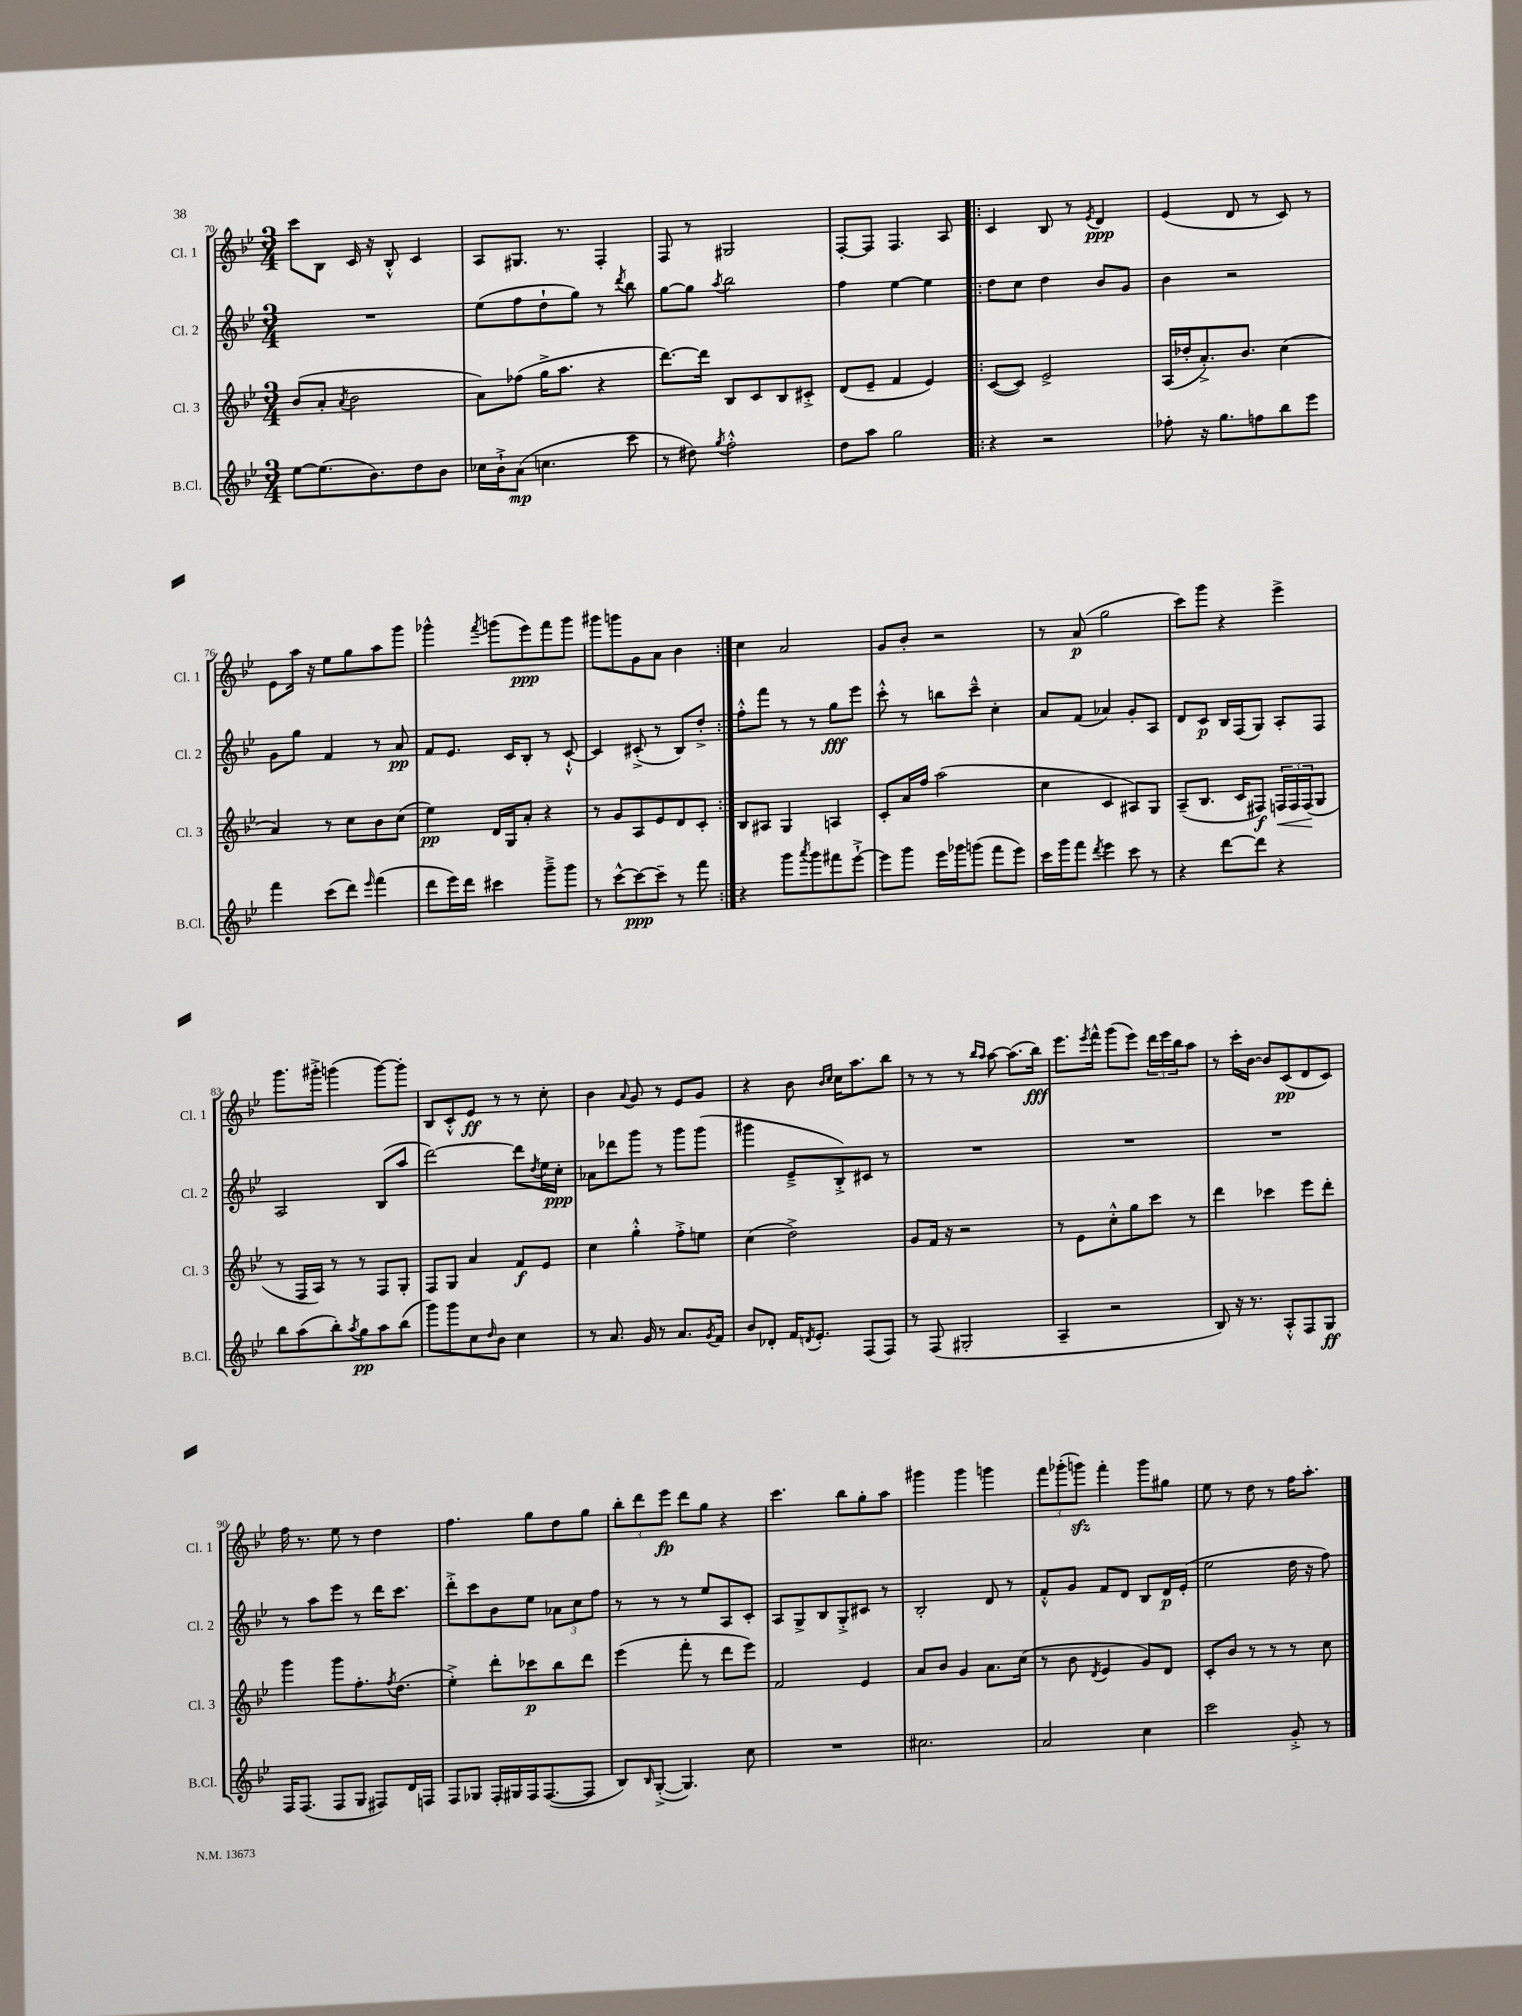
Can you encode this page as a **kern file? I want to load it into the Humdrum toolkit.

**kern	**kern	**kern	**kern
*staff4	*staff3	*staff2	*staff1
*clefG2	*clefG2	*clefG2	*clefG2
*k[b-e-]	*k[b-e-]	*k[b-e-]	*k[b-e-]
*M3/4	*M3/4	*M3/4	*M3/4
[8ee-	(8b-	2.r	8ccc
(8.ee-]	8a'	.	8B-
.	8qa	.	.
.	2b-	.	16c
8.b-)	.	.	16r
.	.	.	8B-'^^
8dd	.	.	4c
8b-	.	.	.
=	=	=	=
16cc-	8a)	(8ee-	8A
16b-`^	.	.	.
(8a	(8ff-	8ff	8.G#
4.cc	16gg^	8dd`	.
.	8.aa	.	8.r
.	.	8gg)	.
.	4r	8r	4F'
.	.	8qddd	.
8ccc	.	8bb-	.
=	=	=	=
8r	[8.ddd)	[8gg	8F
8dd#)	.	8gg]	8r
.	16ddd]	.	.
8qgg	.	8qaa	.
2ff'^^	8B-	2bb-	2G#
.	8c	.	.
.	8B-	.	.
.	8c#'^	.	.
=	=	=	=
8dd	(8d	4ff	[8F'
8aa	8e-~	.	8F]
2gg	4f	[4ee-	4.F
.	4e-)	4ee-]	.
.	.	.	8A
=!|:	=!|:	=!|:	=!|:
4r	([8c	8dd	4c
.	8c])	8cc	.
2r	2e-^	4dd	8B-
.	.	.	8r
.	.	.	8qe-
.	.	8b-	4d
.	.	8g	.
=	=	=	=
8ff-'	(16A	4b-	(4e-
.	16dd-'	.	.
16r	8.a'^)	.	.
8.gg	.	.	.
.	.	2r	8d
.	8.b-	.	.
8ff	.	.	8r
8bb-	(4cc	.	8c)
8eee-	.	.	8r
=	=	=	=
4fff	4a)	8g	8e-
.	.	8gg	16aa
.	.	.	16r
(8ccc	8r	4f	8ee-
8ddd)	8cc	.	8gg
16qqeee-	.	.	.
(4fff	8b-	8r	8aa
.	(8cc	8a	8ggg
=	=	=	=
8ddd	4ee-)	8f	4ggg-^^
16eee-)	.	8.e-	.
16ddd	.	.	.
.	.	.	8qfff
4ccc#	16d	.	(8ggg
.	16G	16c	.
.	8a'	8B-'	8eee-)
8ggg~^	4r	8r	8fff
8ggg	.	[8c`^^	8ggg
=	=	=	=
8r	8r	4c]	8ggg#
[8ccc^^	8g	.	8ggg
8ccc_	8A	(8c#'^	8g
8ccc~]	8e-	8r	8a
8r	8d	8B-)	4b-
8fff	8c'	8dd'^	.
=:|!	=:|!	=:|!	=:|!
4r	8B-	8ff'^^	4cc
.	8A#	8fff	.
8ggg	4G	8r	2a
8qaaa	.	.	.
8ggg	.	8r	.
8fff#	4A	8gg	.
[8eee-`^	.	8eee-	.
=	=	=	=
8eee-]	8c'	8ccc'^^	8g
8ggg	16a	8r	8b-'
.	16ff	.	.
16eee-	(2aa	8bb	2r
16ggg-	.	.	.
(8ggg	.	8ccc~^^	.
8fff	.	4cc'	.
8eee-)	.	.	.
=	=	=	=
16ccc	4cc	8a	8r
16ggg	.	.	.
8fff	.	(8f	(8a
8qddd	.	.	.
4eee-	4c	4a-)	2gg
8ccc	8A#)	8g'	.
8r	8G	8A	.
=	=	=	=
4r	(8A~	8d	8ccc)
.	8.B-	8c	8ggg
[8ddd	.	16B-	4r
.	16c	(16F	.
8ddd]	8F#)	8G)	.
4r	24F	8A'	4eee-^
.	24F	.	.
.	(24F	.	.
.	8G	8F	.
=	=	=	=
8bb-	8r	2A	8.ggg
(8aa	16F	.	.
.	16A)	.	16ggg#'^
8bb-')	8r	.	(4ggg
8qaa	.	.	.
8gg	8r	.	.
8aa	8F	(8B-	[8ggg)
(8bb-	8G'	8aa	8ggg']
=	=	=	=
8ggg)	8F	[2ddd)	8B-
8ggg	8G	.	8c'^^
8cc	4a	.	8e-
16qqdd	.	.	.
8b-	.	.	8r
4cc	8f	8ddd]	8r
.	.	8qdd	.
.	8e-	16ee-	8cc'
.	.	16cc'	.
=	=	=	=
8r	4cc	8a-	4b-
8.a	.	8ddd-	.
.	.	.	8qqa
.	4gg'^^	8ggg	8g
16g	.	.	.
8r	.	8r	8r
8.a	8ff'^	8ggg	8e-
.	8ee	(8ggg	8g
8qg	.	.	.
16f	.	.	.
=	=	=	=
8b-	(4cc	4ggg#	4r
8d-'	.	.	.
16f	2dd^)	8e-~^	8b-
8qd	.	.	.
8.e-'	.	.	.
.	.	.	16qqb-
.	.	.	16qqcc
.	.	8B-'^)	16cc
.	.	.	8.aa
(8F	.	8c#	.
8F)	.	8r	8bb-
=	=	=	=
8r	8g	2.r	8r
(8F	16f	.	8r
.	16r	.	.
2G#'	2r	.	8r
.	.	.	16qqbb-
.	.	.	16qqaa
.	.	.	[8aa
.	.	.	(8.aa]
.	.	.	16bb-)
=	=	=	=
4A~	8r	2.r	8.eee-
.	8e-	.	.
.	.	.	8qeee-
.	.	.	16fff^^
2r	8cc'^^	.	(8ggg
.	8gg	.	8eee-)
.	8ccc	.	24ddd
.	.	.	24eee-
.	.	.	24bb-
.	8r	.	8aa
=	=	=	=
8B-)	4ddd	2.r	8r
16r	.	.	16ccc'
8.r	.	.	[16b-
.	4ccc-	.	8b-]
8A'^^	.	.	(8c
8F	8eee-	.	8d
8G	8ddd'	.	8c)
=	=	=	=
16F	4ggg	8r	16ff
(8.F	.	.	8.r
.	.	8aa	.
8F	8ggg	8eee-	8ee-
8G	8.ff'	8r	8r
8F#)	.	16ddd	4dd
.	8qff	.	.
.	(8.dd	8.ccc	.
16d	.	.	.
16F	.	.	.
=	=	=	=
8F	4ee-'^)	8ddd'^	4.ff
8G-	.	8ccc	.
16F'	8ddd'	8b-	.
16G#	.	.	.
16F	8ccc-	8ee-	8gg
([8.F	.	.	.
.	8bb-	12a-	8dd
.	.	12cc	.
8F]	8ddd	.	8gg
.	.	12ff	.
=	=	=	=
8B-)	(4eee-	8r	12bb-'
.	.	.	12ddd
16qqB-	.	.	.
([8G'^	.	8r	.
.	.	.	12eee-
4.G])	8fff'	8r	8ddd
.	8r	8ee-	8gg
.	8ddd	8A	4r
8cc	8eee-)	8c'	.
=	=	=	=
2.r	2f	8A	4.ccc
.	.	8G^	.
.	.	8B-	.
.	.	8G'^	8bb-
.	4e-	8c#	8gg'
.	.	8r	8aa
=	=	=	=
2.cc#	8a	2B-'	4ggg#
.	8b-	.	.
.	4g	.	4ggg#
.	8.a	8d	4ggg
.	.	8r	.
.	(16cc	.	.
=	=	=	=
2a	8r	8f'^^	12fff
.	.	.	(12ggg-'
.	8b-	8g	.
.	.	.	12ggg)
.	8qd	.	.
.	4e-	8f	4fff'
.	.	8d	.
4cc	8g)	8B-	8ggg
.	8d	16d	8gg#
.	.	(16e-'	.
=	=	=	=
2ccc	8c'	2ee-	8ee-
.	8b-	.	8r
.	8r	.	8dd
.	8r	.	8r
8g'^	8r	16dd	16ff
.	.	16r	8.aa'
8r	8cc	8ff)	.
==	==	==	==
*-	*-	*-	*-
